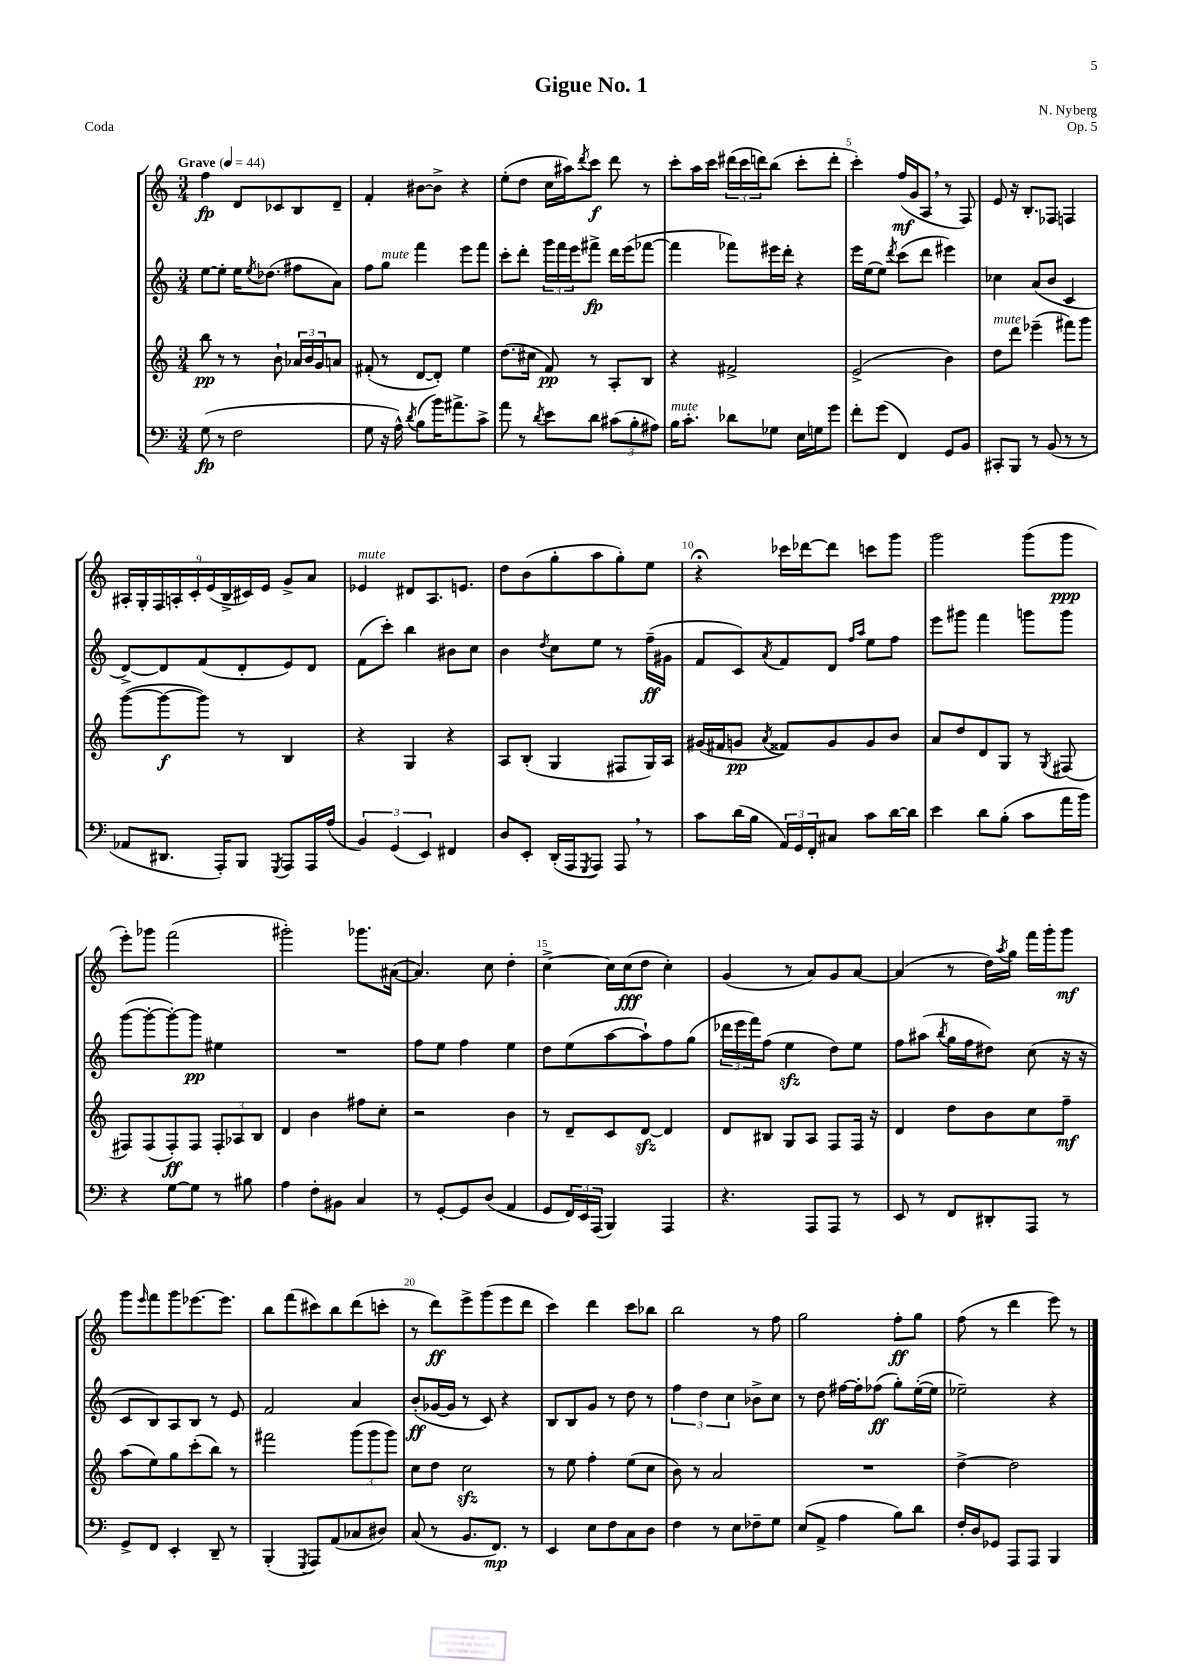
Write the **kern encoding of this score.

**kern	**kern	**kern	**kern
*staff4	*staff3	*staff2	*staff1
*clefF4	*clefG2	*clefG2	*clefG2
*k[]	*k[]	*k[]	*k[]
*M3/4	*M3/4	*M3/4	*M3/4
*MM44	*MM44	*MM44	*MM44
(8G\	8bb\	[8ee\L	4ff\
8r	8r	8ee'\]J	.
2F\	8r	16ee\LK	8d/L
.	.	8qee/	.
.	.	(8.dd-\J	.
.	8b`\	.	8c-/
.	24a-/LL	8ff#\L	8B/
.	24b/	.	.
.	24g/J	.	.
.	8a/J	8a\J)	8d~/J
=	=	=	=
8G\	(8f#'/	8ff\L	4f'/
16r	8r	8gg\J	.
16A^^\)	.	.	.
8qd/	.	.	.
(8B\L	[8d/L	4fff\	[8b#\L
16b\K)	8d'/]J)	.	8b#^\]J
8.a#^\	.	.	.
.	4ee\	8eee\L	4r
8c^\J	.	8fff\J	.
=	=	=	=
8a\	(8.dd\L	8ccc'\L	(8ee'\L
8r	.	8ddd'\J	8dd\J
.	16cc#\Jk	.	.
8qd/	.	.	.
8e\L	8f/)	24ggg\LL	16cc\LL
.	.	24fff\	.
.	.	.	16aa#\J)
.	.	24eee\J	.
.	.	.	8qddd/
8d\J	8r	8fff#^\J	8ccc\J
(12c#\L	8A'/L	16ddd\LL	8ddd\
.	.	(16eee\J	.
12B'\	.	.	.
.	8B/J	[8fff-\J	8r
12A#\J)	.	.	.
=	=	=	=
16B\LK	4r	4fff-\]	8ccc'\L
8.c'\J	.	.	.
.	.	.	16aa\L
.	.	.	16ccc\JJ
8d-\L	2f#^/	8fff-\L)	(24ddd#\LL
.	.	.	24ccc\
.	.	.	24ddd\J)
8G-\J	.	16eee#\L	(8bb\J
.	.	16ddd'\JJ	.
16E\LL	.	4r	8ccc'\L
16G\J	.	.	.
8g\J	.	.	8ddd'\J
=	=	=	=
8f'\L	(2e^/	16eee\LL	4ccc'\)
.	.	(16ee\J	.
(8g\J	.	8ee\J)	.
.	.	8qddd/	.
4FF/)	.	(8ccc\L	(16ff/LL
.	.	.	16g/J
.	.	8ddd\J	8A/J
8GG/L	4b\)	4eee#\)	8r
8BB/J	.	.	8F/)
=	=	=	=
8CC#'/L	8dd\L	4cc-\	8e/
8BBB/J	8ddd\J	.	16r
.	.	.	8.B'/L
8r	(4eee-~\	(8a/L	.
(8BB/	.	8b/J	8F-/J
8r	8fff#\L)	4c/	4F/
8r	8ggg\J	.	.
=	=	=	=
8AA-/L	([8ggg\L	[8d^/L)	18A#'/LL
.	.	.	18G'/
.	.	.	18F/
8.DD#/J	8ggg\_	8d/]	.
.	.	.	18A'/
.	.	.	18c'/
.	8ggg\]J)	(8f/	.
.	.	.	(18e/
16AAA'/LK)	.	.	.
.	.	.	18B^/
8BBB/J	8r	8d'/	.
.	.	.	18c#/)
.	.	.	18e/JJ
8qGGG/	.	.	.
8AAA/L	4B/	8e/)	8g^/L
16AAA/L	.	8d/J	8a/J
(16A/JJ	.	.	.
=	=	=	=
6BB/)	4r	(8f\L	4e-/
.	.	8ccc'\J)	.
(6GG/	.	.	.
.	4G/	4bb\	8d#/L
6EE/)	.	.	.
.	.	.	8.A/
4FF#/	4r	8b#\L	.
.	.	.	8.e/J
.	.	8cc\J	.
=	=	=	=
8D/L	8A/L	4b\	8dd\L
8EE'/J	(8B'/J	.	(8b\
.	.	8qdd/	.
(16DD'/LL	4G/	8cc\L	8gg'\
16AAA/J	.	.	.
8qGGG/	.	.	.
8AAA/J)	.	8ee\J	8aa\
8AAA/	8F#/L	8r	8gg'\)
8r	16G/L)	(16ff~\LL	8ee\J
.	16A/JJ	16g#\JJ	.
=	=	=	=
8c\L	(16g#/LL	8f/L	4r;
.	16f#/J	.	.
(16d\L	8g/J	8c/)	.
16B\JJ	.	.	.
.	8qa/	8qa/	.
24AA/LL)	8f##/L)	8f/	16ccc-\LL
24GG/	.	.	.
.	.	.	[16ddd-\J
24FF'/J	.	.	.
8C#/J	8g/	8d/J	8ddd-\]J
.	.	16qqff/LL	.
.	.	16qqaa/JJ	.
8c\L	8g/	8ee\L	8ccc\L
[16d\L	8b/J	8ff\J	8ggg\J
16d\]JJ	.	.	.
=	=	=	=
4e\	8a/L	8eee\L	2ggg\
.	8dd/	8ggg#\J	.
8d\L	8d/	4fff\	.
(8B'\J	8G/J	.	.
8c\L	8r	8ggg\L	(8ggg\L
.	8qG/	.	.
16a\L	(8F#/	8ggg\J	8ggg\J
16b\JJ)	.	.	.
=	=	=	=
4r	8F#/L)	([8ggg\L	8eee'\L)
.	(8F#/	8ggg'\_	8ggg-\J
[8G\L	8F#'/)	8ggg'\_)	(2fff\
8G\]J	8F#/J	8ggg\]J	.
8r	12F#'/L	4ee#\	.
.	12A-/	.	.
8B#\	.	.	.
.	12B/J	.	.
=	=	=	=
4A\	4d/	2.r	2ggg#'\)
8F'\L	4b\	.	.
8BB#\J	.	.	.
4C/	8ff#\L	.	8.ggg-\L
.	8cc'\J	.	.
.	.	.	([16a#\Jk
=	=	=	=
8r	2r	8ff\L	4.a#/])
[8GG'/L	.	8ee\J	.
8GG/]	.	4ff\	.
(8D/J	.	.	8cc\
4AA/	4b\	4ee\	4dd'\
=	=	=	=
8GG/L	8r	8dd\L	[4cc^\
24FF/L)	8d~/L	(8ee\	.
24EE/	.	.	.
(24AAA/JJ	.	.	.
4BBB/)	8c/	[8aa\	16cc\]LL
.	.	.	(16cc\J
.	[8d/J	8aa`\])	8dd\J
4AAA/	4d/]	8ff\	4cc'\)
.	.	(8gg\J	.
=	=	=	=
4.r	8d/L	24ddd-\LL	(4g/
.	.	24eee\	.
.	.	24fff\J)	.
.	8B#/J	(8ff\J	.
.	8G/L	4ee\	8r
8AAA/L	8A/J	.	8a/L)
8AAA/J	8F/L	8dd\L)	8g/
8r	16F/Jk	8ee\J	[8a/J
.	16r	.	.
=	=	=	=
8EE/	4d/	8ff\L	(4a/]
8r	.	(8aa#\J	.
.	.	8qbb/	.
8FF/L	8dd\L	16gg\LL	8r
.	.	16ff\J	.
8DD#'/	8b\	8dd#\J)	16dd\LL)
.	.	.	8qaa/
.	.	.	16gg\JJ
8AAA/J	8cc\	(8cc\	16fff\LL
.	.	.	16ggg'\J
8r	8ff~\J	16r	8ggg\J
.	.	16r	.
=	=	=	=
8GG^/L	(8aa\L	8c/L	8ggg\L
.	.	.	16qqeee/
8FF/J	8ee\)	8B/)	8fff\
4EE'/	8gg\	8A/	8ggg\
.	(8ccc'\	8B/J	[8.eee-\
8DD~/	8bb\J)	8r	.
.	.	.	8.eee-\]J
8r	8r	8e/	.
=	=	=	=
(4BBB'/	2fff#\	2f/	8bb\L
.	.	.	(8fff\
8qGGG/	.	.	.
8AAA/L)	.	.	8ccc#\)
(8AA/	.	.	8bb\
8C-/	(12ggg\L	4a/	(8ddd\
.	12ggg\	.	.
8D#/J)	.	.	8ccc'\J
.	12ggg\J)	.	.
=	=	=	=
(8C/	8cc\L	(8b'/L	8r
8r	8dd\J	[16g-/L	8ddd\L)
.	.	16g-/]JJ	.
8.BB/L	2cc\	8r	8eee^\
.	.	8c/)	(8ggg\
8.FF/J)	.	.	.
.	.	4r	8eee\
8r	.	.	8ddd\J
=	=	=	=
4EE/	8r	8B/L	4ccc\)
.	8ee\	8B/	.
8E\L	4ff'\	8g/J	4ddd\
8F\	.	8r	.
8C\	(8ee\L	8dd\	8ccc\L
8D\J	8cc\J	8r	8bb-\J
=	=	=	=
4F\	8b\)	6ff\	2bb\
.	8r	.	.
.	.	6dd\	.
8r	2a/	.	.
.	.	6cc\	.
8E\L	.	.	.
8F-~\	.	8b-^\L	8r
8G\J	.	8cc\J	8ff\
=	=	=	=
(8E/L	2.r	8r	2gg\
8AA^/J	.	8dd\	.
4A\	.	[16ff#\LL	.
.	.	16ff#'\]J	.
.	.	(8ff-\J	.
8B\L)	.	8gg'\L)	8ff'\L
8d\J	.	([16ee'\L	8gg\J
.	.	16ee\]JJ	.
=	=	=	=
16F'/LL	[4dd^\	2ee-~\)	(8ff\
16D/J	.	.	.
8GG-/J	.	.	8r
8AAA/L	2dd\]	.	4ddd\
8AAA/J	.	.	.
4BBB/	.	4r	8eee\)
.	.	.	8r
==	==	==	==
*-	*-	*-	*-
